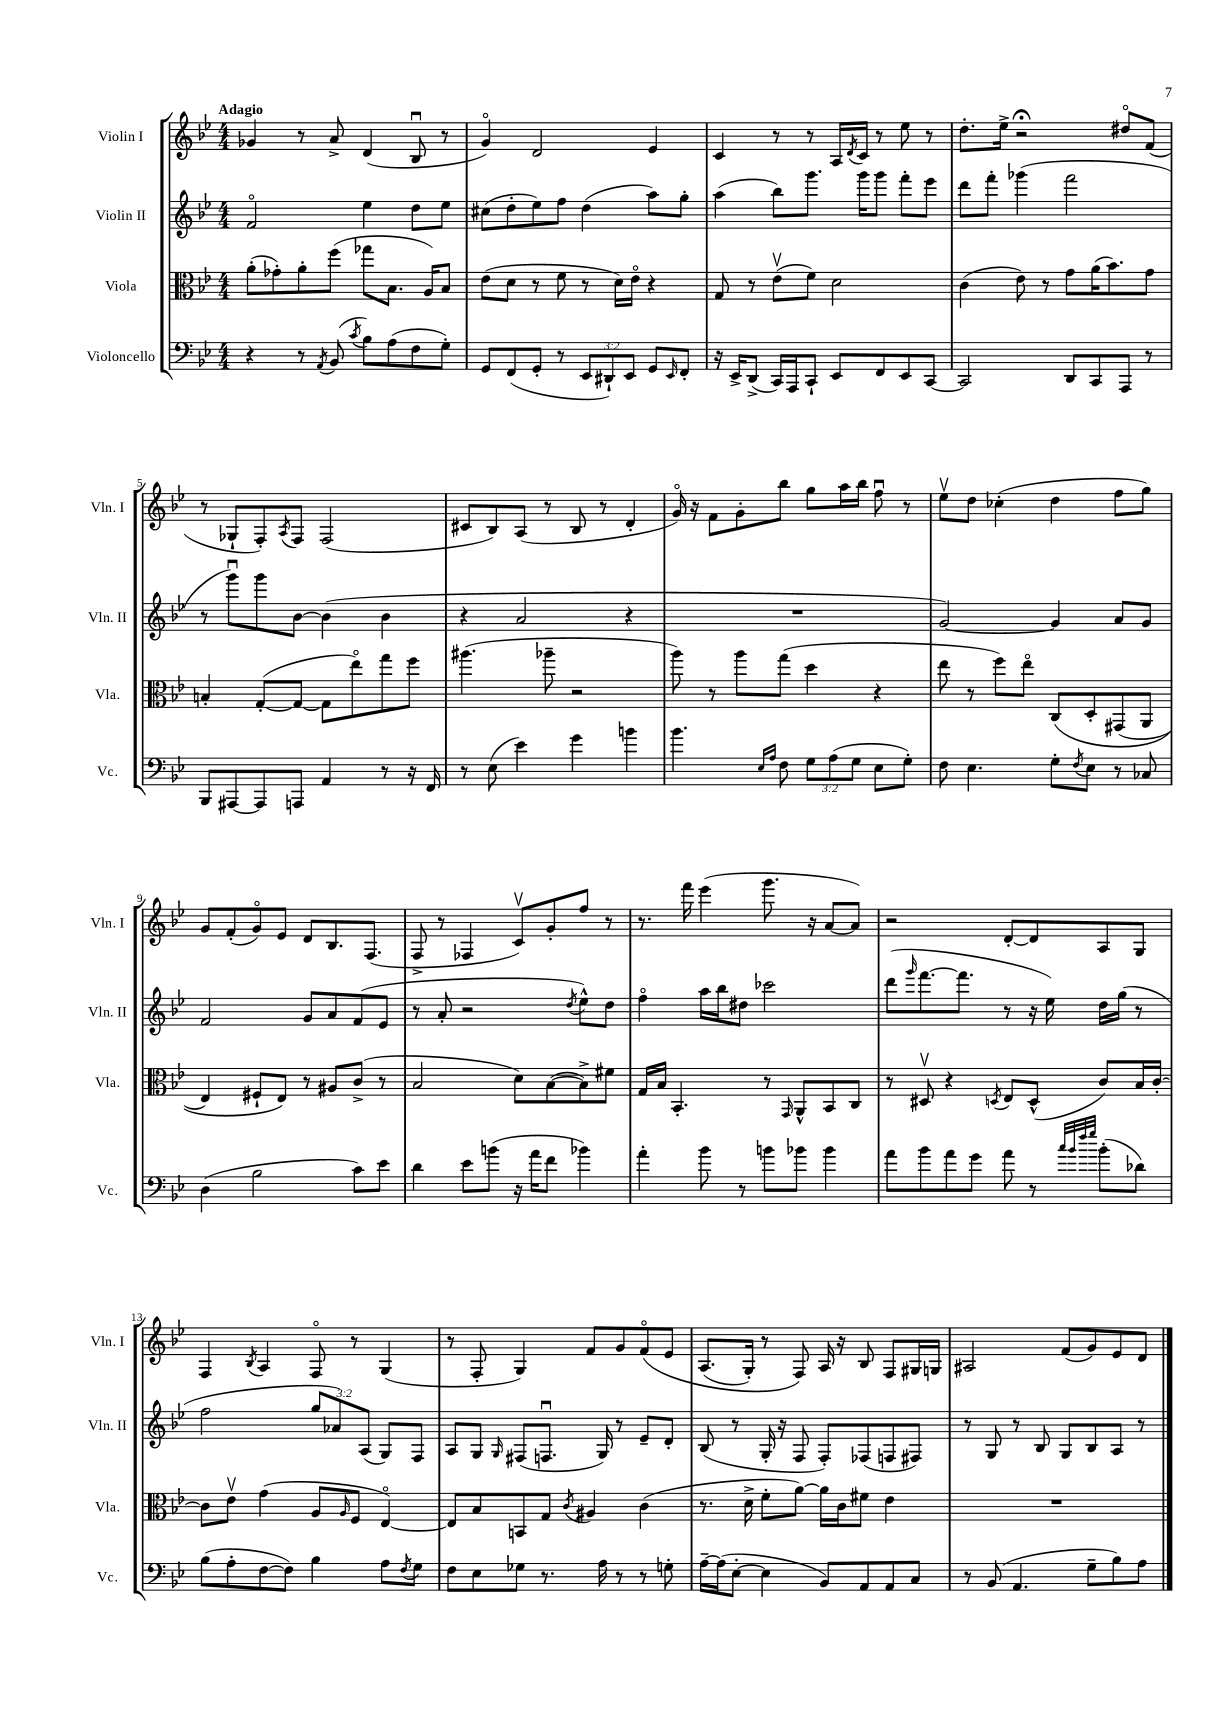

**kern	**kern	**kern	**kern
*staff4	*staff3	*staff2	*staff1
*clefF4	*clefC3	*clefG2	*clefG2
*k[b-e-]	*k[b-e-]	*k[b-e-]	*k[b-e-]
*M4/4	*M4/4	*M4/4	*M4/4
4r	(8a'	2fo	4g-
.	8g-')	.	.
8r	8a'	.	8r
8qAA	.	.	.
(8BB-	(8ff	.	8a^
8qc	.	.	.
8B-)	8gg-	4ee-	(4d
(8A	8.B-	.	.
8F	.	8dd	8B-u
.	16A)	.	.
8G')	8B-	8ee-	8r
=	=	=	=
8GG	(8e-	(8cc#	4go)
(8FF	8d	8dd'	.
8GG'	8r	8ee-)	2d
8r	8f	8ff	.
12EE-	8r	(4dd	.
12DD#`)	.	.	.
.	16d)	.	.
12EE-	.	.	.
.	16e-o	.	.
8GG	4r	8aa)	4e-
16qqEE-	.	.	.
8FF'	.	8gg'	.
=	=	=	=
16r	8G	(4aa	4c
16EE-^	.	.	.
(8DD^	8r	.	.
16CC)	(8e-v	8bb-)	8r
16AAA	.	.	.
8CC`	8f)	8.ggg	8r
8EE-	2d	.	16A
.	.	.	8qd
.	.	16ggg	16c
8FF	.	8ggg	8r
8EE-	.	8fff'	8ee-
[8CC	.	8eee-	8r
=	=	=	=
2CC]	(4c	8ddd	8.dd'
.	.	8fff'	.
.	.	.	16ee-^
.	8e-)	(4ggg-	2r;
.	8r	.	.
8DD	8g	2fff	.
8CC	(16a	.	.
.	8.b-)	.	.
8AAA	.	.	8dd#o
8r	8g	.	(8f
=	=	=	=
8BBB-	4B'	8r	8r
[8AAA#	.	8gggu)	8G-`
8AAA#]	([8G'	8ggg	8F')
.	.	.	8qA
8AAA	8G_	[8b-	8F
4AA	8G]	(4b-]	(2F
.	8ee-o)	.	.
8r	8gg	4b-	.
16r	8ff	.	.
16FF	.	.	.
=	=	=	=
8r	(4.aa#	4r	8c#
(8E-	.	.	8B-)
4e-)	.	2a	(8A
.	8aa-~	.	8r
4g	2r	.	8B-
.	.	.	8r
4b	.	4r	4d'
=	=	=	=
4.b-	8aa)	1r	16go)
.	.	.	16r
.	8r	.	8f
.	8aa	.	8g'
16qqE-	.	.	.
16qqA	.	.	.
8F	(8gg	.	8bb-
12G	4dd	.	8gg
(12A	.	.	.
.	.	.	16aa
12G	.	.	.
.	.	.	16bb-
8E-	4r	.	8ffu
8G')	.	.	8r
=	=	=	=
8F	8ee-	[2g)	8ee-v
4.E-	8r	.	8dd
.	8ff)	.	(4cc-'
.	8ee-o	.	.
8G'	&(8C	4g]	4dd
8qF	.	.	.
8E-	8D'	.	.
8r	(8GG#	8a	8ff
8C-	8AA	8g	8gg)
=	=	=	=
(4D	4E-)	2f	8g
.	.	.	(8f'
2B-	8F#`	.	8go)
.	8E-&)	.	8e-
.	8r	8g	8d
.	8A#	8a	8.B-
8c)	(8c^	(8f	.
.	.	.	(8.F
8e-	8r	8e-	.
=	=	=	=
4d	2B-	8r	8F^
.	.	8a'	8r
8e-	.	2r	4F-
(8b	.	.	.
16r	8d)	.	8cv)
16a	.	.	.
8f	([8B-	.	8g'
.	.	8qdd	.
4b-)	8B-^])	8ee-^^)	8ff
.	8f#	8dd	8r
=	=	=	=
4a'	16G	4ffo	8.r
.	16B-	.	.
.	4.BB-'	.	.
.	.	.	16fff
8b-	.	16aa	(4eee-
.	.	16bb-	.
8r	.	8dd#	.
8b	8r	2ccc-	8.ggg
.	16qqGG	.	.
8b-	8AA^^	.	.
.	.	.	16r
4b-	8BB-	.	[8a
.	8C	.	8a])
=	=	=	=
8a	8r	(8ddd	2r
.	.	16qqggg	.
8b-	8D#v	[8.fff	.
8a	4r	.	.
.	.	8.fff]	.
8g	.	.	.
.	8qD	.	.
8a	8E-	8r	[8d'
8r	(8D^^	16r	8d]
.	.	16ee-)	.
32qqcc	.	.	.
32qqb-	.	.	.
32qqff	.	.	.
32qqgg	.	.	.
(8b-'	8c)	16dd	8A
.	.	(16gg	.
8d-)	16B-	8r	8G
.	[16c'	.	.
=	=	=	=
(8B-	8c]	2ff	4F
8A'	8e-v	.	.
.	.	.	8qB-
[8F	(4g	.	4A
8F])	.	.	.
4B-	8A	12gg	8Fo
.	.	12a-)	.
.	16qqA	.	.
.	8F	.	8r
.	.	(12A	.
8A	[4E-o)	8G)	(4G
8qF	.	.	.
8G	.	8F	.
=	=	=	=
8F	8E-]	8A	8r
8E-	8B-	8G	8F'
.	.	16qqG	.
8G-	8BB	(8F#	4G)
8.r	8G	8.Fu	.
.	8qc	.	.
.	4A#	.	8f
16A	.	16G)	.
8r	.	8r	8g
8r	(4c	8e-~	&(8fo
8G'	.	8d'	8e-
=	=	=	=
[16A~	8.r	(8B-	(8.A
(16A]	.	.	.
[8E-'	.	8r	.
.	16d^	.	16G')
4E-]	8f'	16G'	8r
.	.	16r	.
.	[8a)	8F	8F&)
8BB-)	16a]	8F')	16A
.	16c	.	16r
8AA	8f#	(8F-	8B-
8AA	4e-	8F	8F
8C	.	8F#)	16G#
.	.	.	16G
=	=	=	=
8r	1r	8r	2A#
(8BB-	.	8G	.
4.AA	.	8r	.
.	.	8B-	.
.	.	8G	(8f
8G~	.	8B-	8g)
8B-)	.	8A	8e-
8A	.	8r	8d
==	==	==	==
*-	*-	*-	*-
